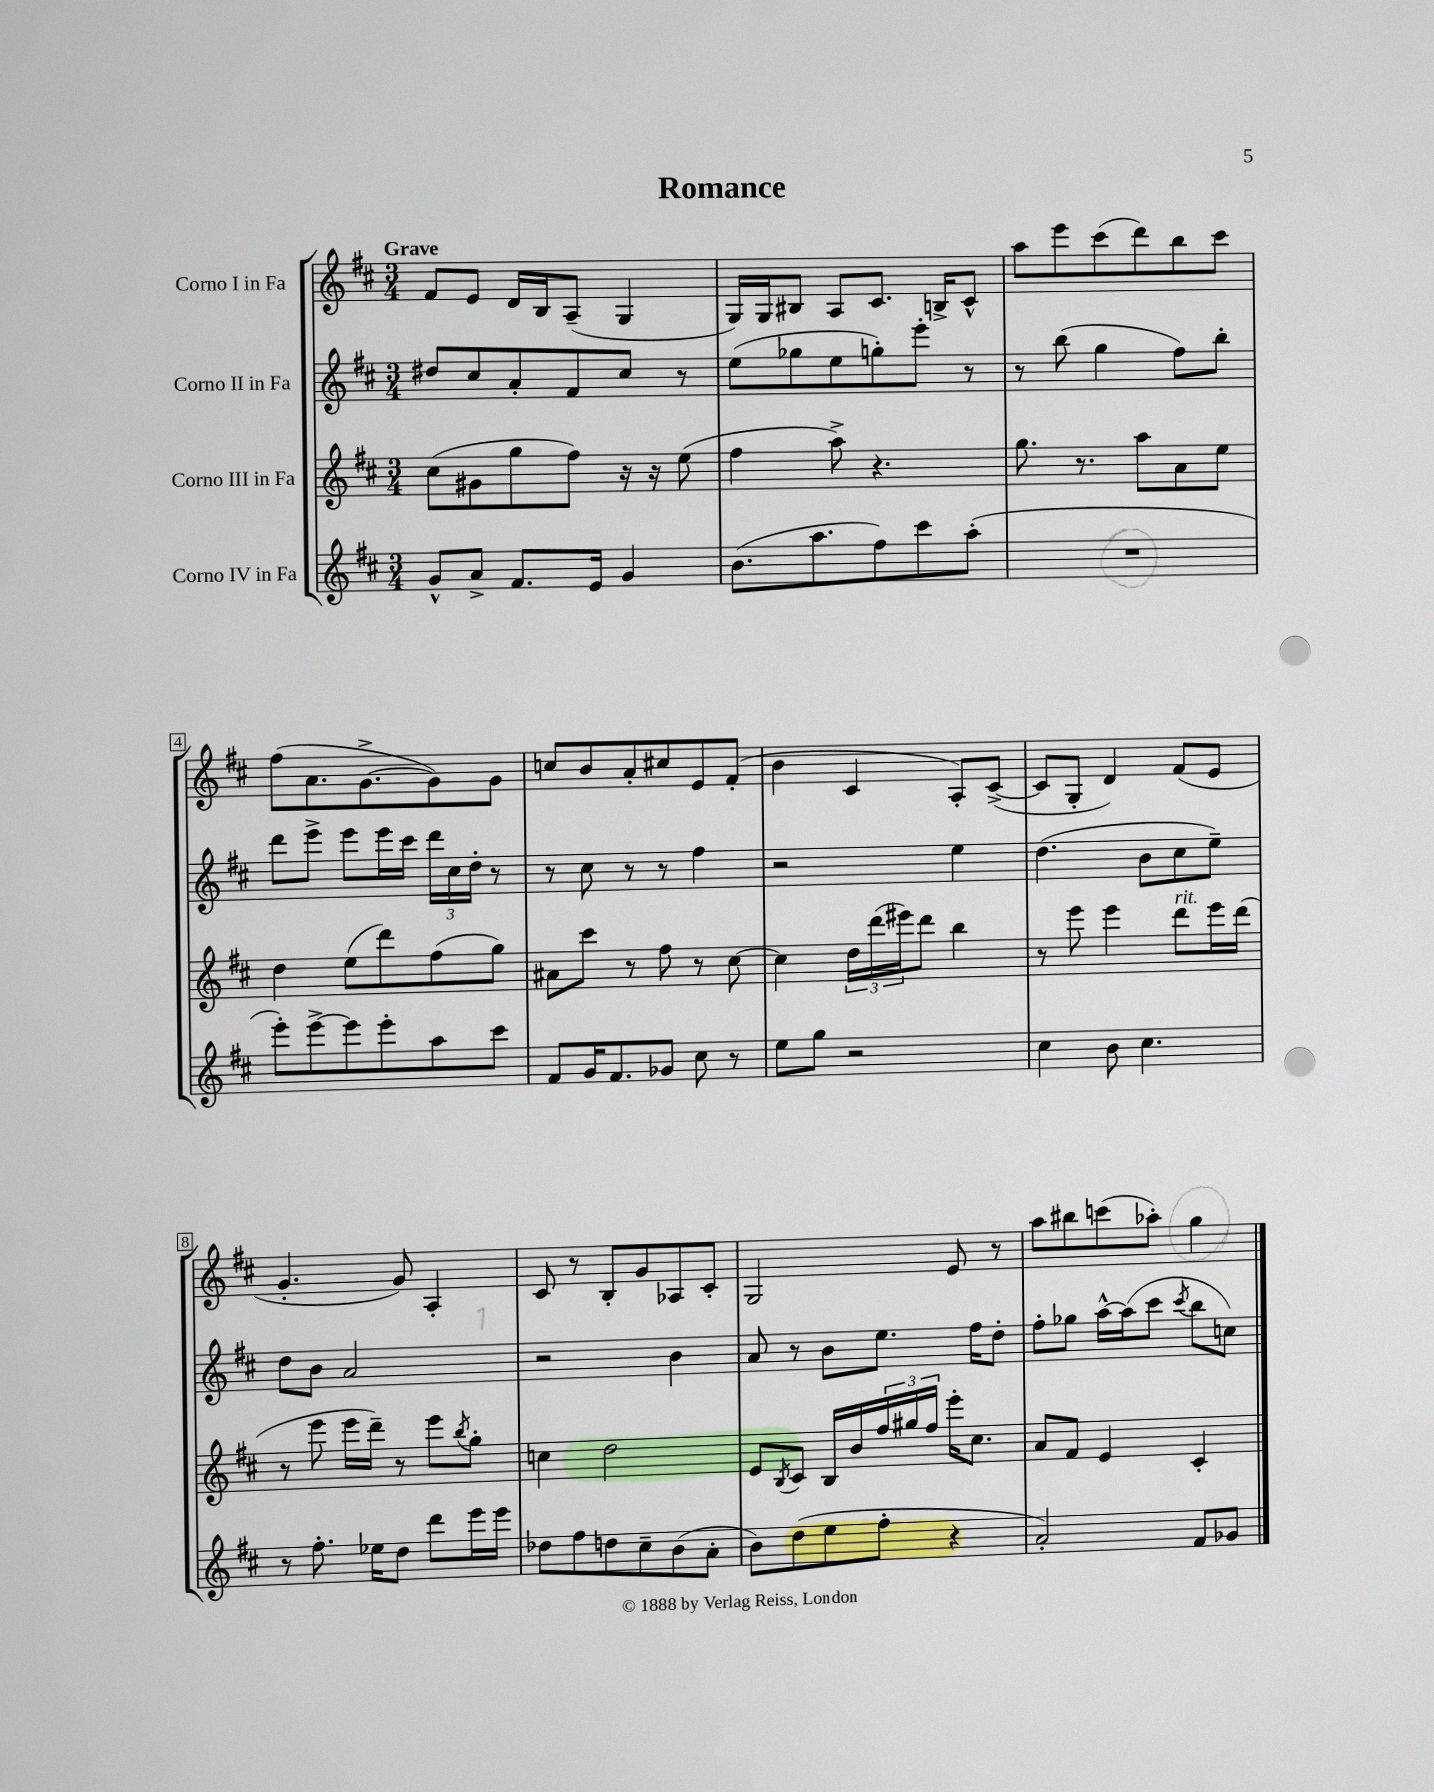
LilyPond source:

\header { title = "Romance" }
<<
\new StaffGroup <<
\new Staff = "s0" \with { instrumentName = "Corno I in Fa" } {
    \clef treble \key d \major \numericTimeSignature \time 3/4 \tempo "Grave"
    fis'8 e'8 d'16 b16 a8--( g4 |
    g16) g16 bis8 a8 cis'8. b16-> cis'8-^ |
    a''8 e'''8 cis'''8( d'''8) b''8 cis'''8 |
    fis''8( a'8. g'8.~-> g'8) g'8 |
    c''8 b'8 a'8-. cis''8 e'8 fis'8-.( |
    b'4 cis'4 a8-.) cis'8~->( |
    cis'8 g8-. d'4) fis'8( e'8 |
    g'4.-. g'8) a4-. |
    cis'8 r8 b8-. g'8 aes8 cis'8-. |
    g2 e'8 r8 |
    a''8 bis''8 c'''8( aes''8-.) g''4 \bar "|." |
}
\new Staff = "s1" \with { instrumentName = "Corno II in Fa" } {
    \clef treble \key d \major \numericTimeSignature \time 3/4
    dis''8 cis''8 a'8-. fis'8 cis''8 r8 |
    e''8( ges''8 e''8 g''8-.) e'''8-. r8 |
    r8 b''8( g''4 fis''8) b''8-. |
    d'''8 e'''8-> e'''8 e'''16 cis'''16 \tuplet 3/2 { d'''16 cis''16 d''16-. } r8 |
    r8 cis''8 r8 r8 fis''4 |
    r2 e''4 |
    d''4.( b'8 cis''8 e''8--) |
    d''8 b'8 a'2 |
    r2 b'4 |
    a'8 r8 b'8 e''8. fis''16 d''8-. |
    fis''8-. ges''8 a''16~-^ a''16( cis'''8 \acciaccatura { cis'''8 } b''8 c''8) \bar "|." |
}
\new Staff = "s2" \with { instrumentName = "Corno III in Fa" } {
    \clef treble \key d \major \numericTimeSignature \time 3/4
    cis''8( gis'8 g''8 fis''8) r16 r16 e''8( |
    fis''4 a''8->) r4. |
    g''8. r8. a''8 a'8 e''8 |
    d''4 e''8( d'''8) fis''8( g''8) |
    ais'8 cis'''8 r8 fis''8 r8 cis''8~ |
    cis''4 \tuplet 3/2 { d''16 d'''16( eis'''16) } d'''8 b''4 |
    r8 e'''8 e'''4 d'''8^\markup { \italic "rit." } e'''16 d'''16( |
    r8 e'''8 e'''16 d'''16--) r8 e'''8 \acciaccatura { b''8 } g''8-. |
    c''4 d''2 |
    e'8 \acciaccatura { b8 } cis'8 b16 b'16 \tuplet 3/2 { fis''16 gis''16 fis''16 } e'''16-. cis''8. |
    a'8 fis'8 e'4 cis'4-. \bar "|." |
}
\new Staff = "s3" \with { instrumentName = "Corno IV in Fa" } {
    \clef treble \key d \major \numericTimeSignature \time 3/4
    g'8-^ a'8-> fis'8. e'16 g'4 |
    b'8.( a''8. fis''8) cis'''8 a''8-.( |
    R2. |
    e'''8-.) e'''8~-> e'''8 e'''8-. a''8 cis'''8 |
    fis'8 g'16 fis'8. ges'8 cis''8 r8 |
    e''8 g''8 r2 |
    cis''4 b'8 cis''4. |
    r8 fis''8.-. ees''16 d''8 d'''8 e'''16 e'''16 |
    des''8 fis''8 d''8 cis''8-- b'8( a'8-. |
    b'8) d''8( e''8 fis''8-. r4 |
    a'2-.) fis'8 ges'8 \bar "|." |
}
>>
>>
\layout { \context { \Score \override BarNumber.stencil = #(make-stencil-boxer 0.1 0.3 ly:text-interface::print) } }
